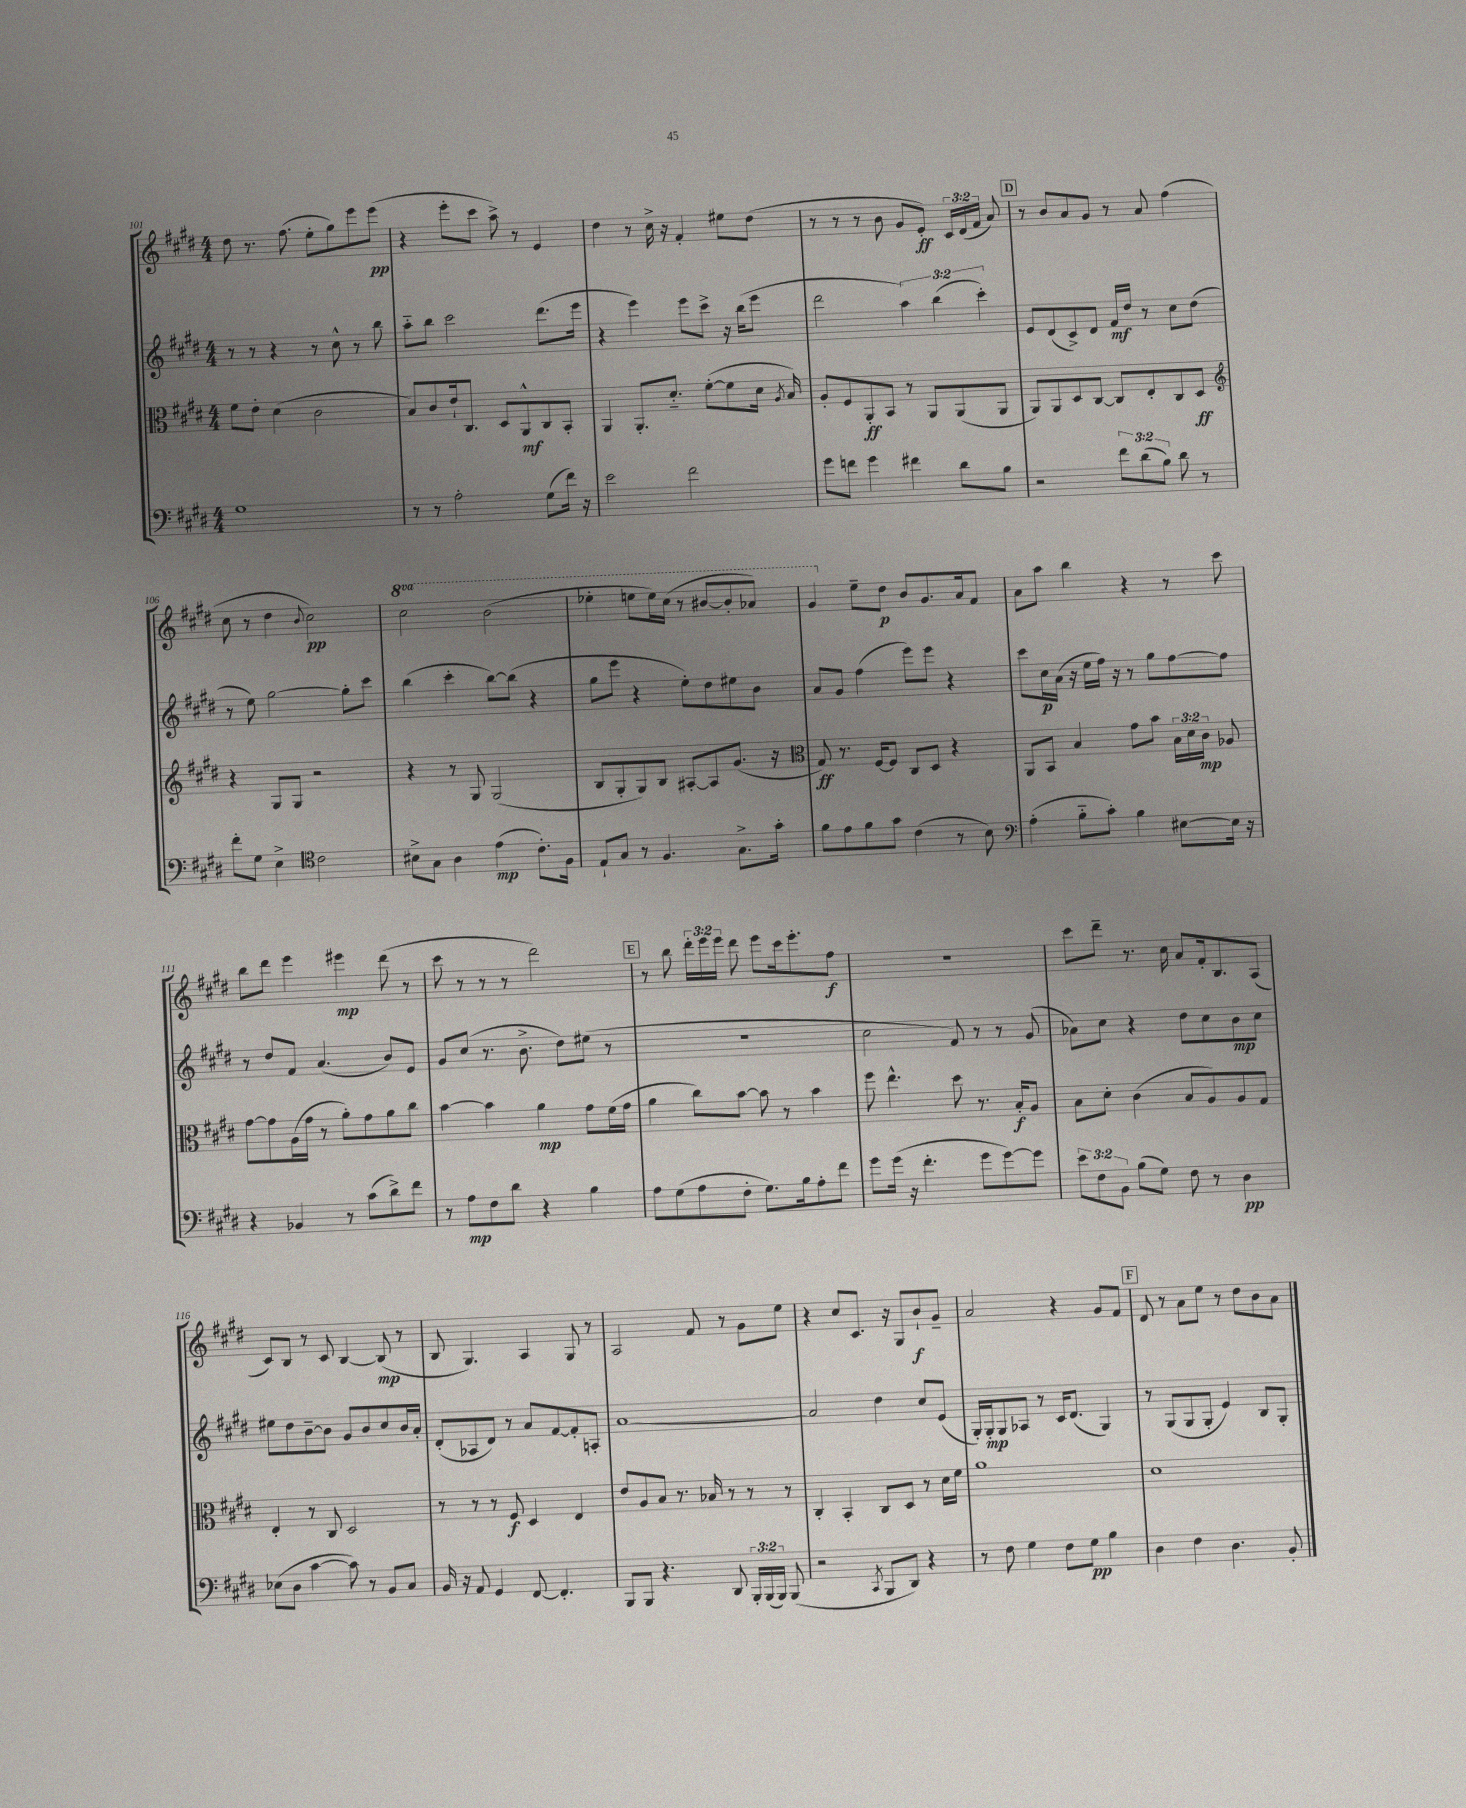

**kern	**kern	**kern	**kern
*staff4	*staff3	*staff2	*staff1
*clefF4	*clefC3	*clefG2	*clefG2
*k[f#c#g#d#]	*k[f#c#g#d#]	*k[f#c#g#d#]	*k[f#c#g#d#]
*M4/4	*M4/4	*M4/4	*M4/4
1G#	8f#	8r	8dd#
.	8e'	8r	8.r
.	(4d#	4r	.
.	.	.	(8.ff#
.	2c#	8r	8ee'
.	.	8cc#^^	8gg#)
.	.	8r	8eee
.	.	8bb	(8eee
=	=	=	=
8r	8B)	8aa'~	4r
8r	8c#	8bb	.
2A'	16e`	2ccc#	8eee'
.	8.C#	.	.
.	.	.	8ccc#
.	8D#	.	8aa^)
.	8AA^^	.	8r
(8G#	8C#	(8.ddd#	4e
16f#)	8BB'	.	.
16r	.	16eee	.
=	=	=	=
2e	4AA	4r	4dd#
.	8.AA'	4eee)	8r
.	.	.	16cc#^
.	8.d#'~	.	16r
2f#	.	8eee	4f#'
.	([8f#'	8ccc#^	.
.	8f#]	16r	8ee#
.	.	(16bb	.
.	16d#	8eee	(8dd#
.	8qA	.	.
.	16B)	.	.
=	=	=	=
8g#	8A'	2ddd#	8r
8f	8F#	.	8r
4g#	8AA'	.	8r
.	8BB	.	8b
4f#	8r	6aa)	8g#
.	8AA	.	8e')
.	.	(6bb	.
8d#	(8AA	.	24c#
.	.	.	(24d#
.	.	6ccc#')	24f#
8B	8AA	.	8a)
=	=	=	=
2r	8AA)	8e	8r
.	8AA	(8d#	8b
.	8D#	8c#^)	8a
.	[8C#	8d#	8g#
12f#	8C#]	16f#	8r
.	.	16dd#	.
(12d#	.	.	.
.	8E'	8r	8a
12B)	.	.	.
8d#	8C#	8cc#	(4ff#
8r	8D#	(8dd#	.
=	=	=	=
*	*clefG2	*	*
8f#'	4r	8r	8cc#
8G#	.	8ee)	8r
4E^	8G#	[2gg#	4dd#
.	8G#	.	.
*clefC4	*	*	*
.	.	.	8qqb
2c#	2r	.	2cc#)
.	.	8gg#']	.
.	.	8ccc#	.
=	=	=	=
8B#^	4r	(4bb	2ccc#
8G#	.	.	.
4A	8r	4ccc#'	.
.	8G#	.	.
(4e	(2G#	[8bb)	(2bb
.	.	(8bb]	.
8.c#')	.	4r	.
16F#	.	.	.
=	=	=	=
8E`	8B	8gg#	4eee-'
8G#	8G#'	8eee	.
8r	8G#)	4r	8eee
4.F#	8B	.	16eee)
.	.	.	(16ccc#
.	[8A#'	8ee')	8r
.	8A#]	8dd#	[8bb#
8.G#^	(8.g#	8ee#	8bb#']
.	.	8b	8aa-)
16g#'	16r	.	.
=	=	=	=
*	*clefC3	*	*
8f#	8G#)	8a	4gg#
8e	8.r	8g#	.
8f#	.	(4ff#	8ee~
.	[16F#	.	.
8g#	8F#]	.	8dd#
(4c#	8C#	8eee)	8b
.	8D#	8eee	8.g#
8r	4r	4r	.
.	.	.	16a
8B)	.	.	8f#
=	=	=	=
*clefF4	*	*	*
(4A'	8AA	8ccc#	8a
.	8BB	16cc#	8aa
.	.	(16a	.
8B'~	4B	16r	4bb
.	.	16ee	.
8c#')	.	16ff#)	.
.	.	16r	.
4B	8g#	8r	4r
.	8b	8gg#	.
[8E#	24B	[8ff#	8r
.	24d#	.	.
.	24c#	.	.
16E#]	8A-	8ff#]	8ccc#
16r	.	.	.
=	=	=	=
4r	[8g#	8r	8bb
.	8g#]	8dd#	8ddd#
4BB-	(16A	8f#	4eee
.	16g#	.	.
.	8r	(4.a	.
8r	8a')	.	4eee#
(8c#	8g#	.	.
8d#^)	8a	8b)	(8ddd#
8f#	8cc#	8e	8r
=	=	=	=
8r	[4b	8g#	8ccc#
8A	.	(8cc#	8r
8F#	4b]	8.r	8r
8d#	.	.	8r
.	.	8.b^	.
4r	4a	.	2ddd#)
.	.	8dd#)	.
4B	8g#	(8ee#	.
.	(16f#	8r	.
.	16g#	.	.
=	=	=	=
8A	4a	1r	8r
(8G#	.	.	8bb
8A	8cc#)	.	24ddd#'
.	.	.	24eee
.	.	.	24eee
8F#'	[8b	.	8ddd#
8.G#)	8b]	.	8eee
.	8r	.	16ccc#
16B	.	.	8.eee'
8A'	4b	.	.
8f#	.	.	8ff#
=	=	=	=
8g#	8ff#	2cc#	1r
(16g#	4.ee^^	.	.
16r	.	.	.
4.f#'	.	.	.
.	8dd#	8f#)	.
8g#	8.r	8r	.
[8g#)	.	8r	.
.	16B'	.	.
8g#]	8A	(8g#	.
=	=	=	=
12e	8B	8a-)	8ccc#
12F#	.	.	.
.	8d#'	8cc#	8ddd#~
12BB	.	.	.
(8B	(4c#	4r	8.r
8G#)	.	.	.
.	.	.	16cc#
8F#	8B	8dd#	8a
8r	8A)	8cc#	16f#'
.	.	.	8.B
4D#	8A	8b	.
.	8G#	8cc#	(8A
=	=	=	=
(8E-	4E'	8ee#	8c#)
8D#	.	8dd#	8B
[4c#	8r	[8b~	8r
.	8C#	8b]	8c#
8c#])	2D#	8g#	[4B
8r	.	8b	.
8BB	.	8cc#	(8B]
8C#	.	16b	8r
.	.	16a'	.
=	=	=	=
16BB	8r	(8d#'	8B
16r	.	.	.
8AA	8r	8A-	4.G#)
4GG#	8r	8d#)	.
.	8F#	8r	.
[8FF#	4D#	8a	4A
4.FF#']	.	[8f#	.
.	4E	8f#']	8G#
.	.	8A'	8r
=	=	=	=
8BBB	8e	[1a	2A
8BBB	8A	.	.
4.r	8B	.	.
.	8.r	.	.
.	.	.	8f#
.	16B-	.	.
8DD#	8r	.	8r
24BBB'	8r	.	8g#
(24BBB	.	.	.
24BBB)	.	.	.
(8BBB	8r	.	8ee
=	=	=	=
2r	4C#'	2a]	4r
.	4BB'	.	8cc#
.	.	.	8.c#
8qCC#	.	.	.
8BBB	8C#	4dd#	.
.	.	.	16r
8DD#)	8D#	.	8G#
4r	8r	8cc#	8b`
.	16d#	(8e	8g#~
.	16f#	.	.
=	=	=	=
8r	1a	16G#')	2a
.	.	16G#'	.
8F#	.	8G#	.
4G#	.	8A-	.
.	.	8r	.
8F#	.	16c#	4r
.	.	(8.d#	.
8G#	.	.	.
4B	.	4G#)	8g#
.	.	.	8f#
=	=	=	=
4D#	1d#	8r	8d#
.	.	(8G#	8r
4F#	.	8G#	8a
.	.	8G#'	8ee
4.D#	.	4e)	8r
.	.	.	8dd#
.	.	8B	8b
8BB'	.	8G#'	8a
==	==	==	==
*-	*-	*-	*-
